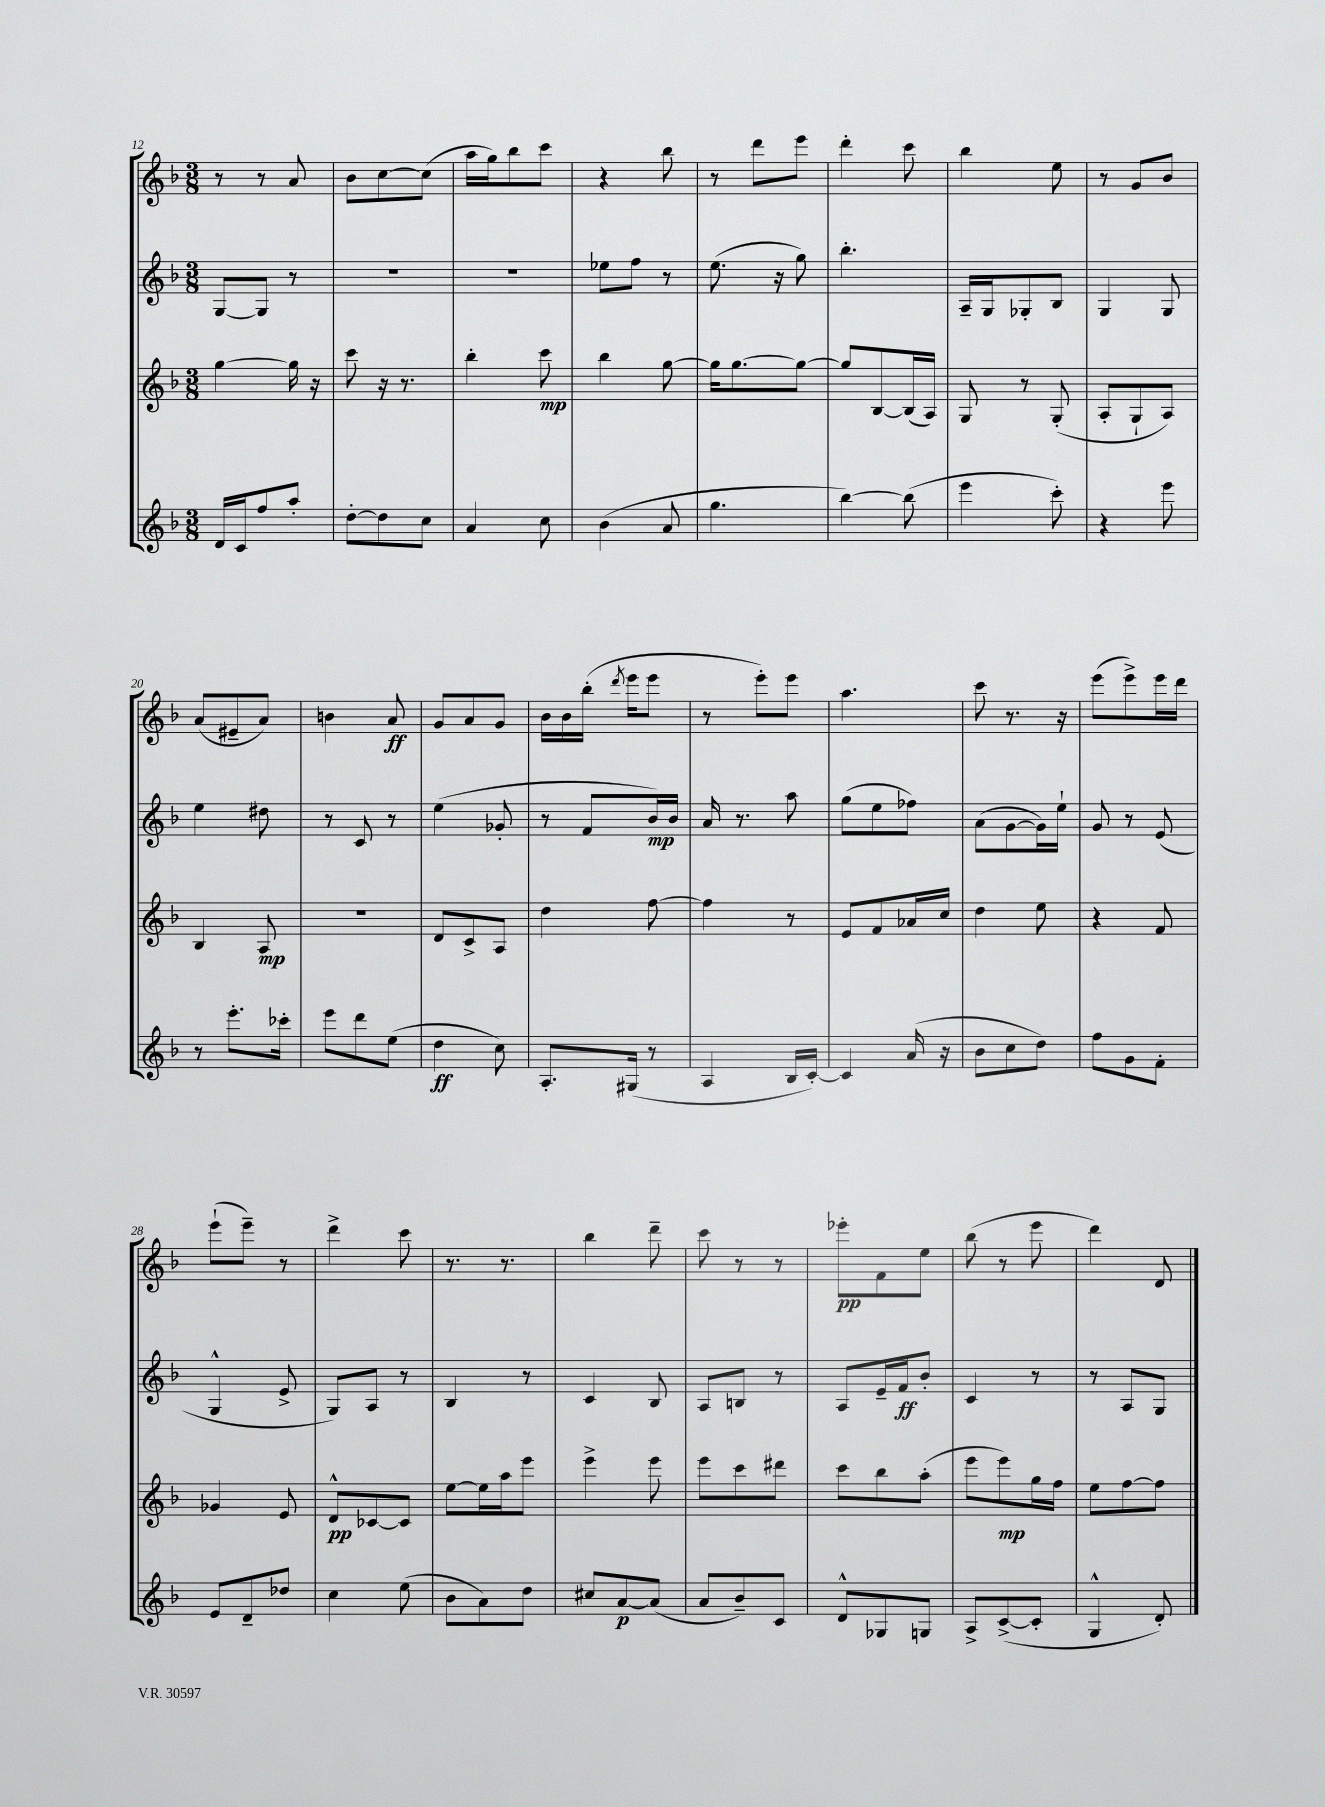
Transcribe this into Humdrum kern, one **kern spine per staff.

**kern	**kern	**kern	**kern
*staff4	*staff3	*staff2	*staff1
*clefG2	*clefG2	*clefG2	*clefG2
*k[b-]	*k[b-]	*k[b-]	*k[b-]
*M3/8	*M3/8	*M3/8	*M3/8
16d	[4gg	[8G	8r
16c	.	.	.
8ff	.	8G]	8r
8aa'	16gg]	8r	8a
.	16r	.	.
=	=	=	=
[8dd'	8ccc	4.r	8b-
8dd]	16r	.	[8cc
.	8.r	.	.
8cc	.	.	(8cc]
=	=	=	=
4a	4bb-'	4.r	16aa
.	.	.	16gg)
.	.	.	8bb-
8cc	8ccc	.	8ccc
=	=	=	=
(4b-	4bb-	8ee-	4r
.	.	8ff	.
8a	[8gg	8r	8bb-
=	=	=	=
4.gg	16gg]	(8.ee	8r
.	[8.gg	.	.
.	.	.	8ddd
.	.	16r	.
.	8gg_	8gg)	8eee
=	=	=	=
[4bb-)	8gg]	4.bb-'	4ddd'
.	[8B-	.	.
(8bb-]	(16B-]	.	8ccc
.	16A)	.	.
=	=	=	=
4eee	8G	16A~	4bb-
.	.	16G	.
.	8r	8G-'	.
8ccc')	(8G'	8B-	8ee
=	=	=	=
4r	8A'	4G	8r
.	8G`	.	8g
8eee	8A)	8G	8b-
=	=	=	=
8r	4B-	4ee	(8a
8.eee'	.	.	8e#~
.	8A	8dd#	8a)
16ccc-'	.	.	.
=	=	=	=
8eee	4.r	8r	4b
8ddd	.	8c	.
(8ee	.	8r	8a
=	=	=	=
4dd	8d	(4ee	8g
.	8c^	.	8a
8cc)	8A	8g-'	8g
=	=	=	=
8.A'	4dd	8r	16b-
.	.	.	16b-
.	.	8f	(16bb-'
.	.	.	8qddd
(16G#	.	.	16eee
8r	[8ff	16b-)	8eee
.	.	16b-	.
=	=	=	=
4A	4ff]	16a	8r
.	.	8.r	.
.	.	.	8eee')
16B-	8r	8aa	8eee
[16c')	.	.	.
=	=	=	=
4c]	8e	(8gg	4.aa
.	8f	8ee	.
(16a	16a-	8ff-)	.
16r	16cc	.	.
=	=	=	=
8b-	4dd	(8a	8ccc
8cc	.	[8g	8.r
8dd)	8ee	16g])	.
.	.	16ee`	16r
=	=	=	=
8ff	4r	8g	(8eee
8g	.	8r	8eee^)
8f'	8f	(8e	16eee
.	.	.	16ddd
=	=	=	=
8e	4g-	4G^^	(8eee`
8d~	.	.	8eee~)
8dd-	8e	8e^	8r
=	=	=	=
4cc	8d^^	8G)	4ddd^
.	[8c-	8A	.
(8ee	8c-]	8r	8ccc
=	=	=	=
8b-	[8ee	4B-	8.r
8a)	16ee]	.	.
.	16aa	.	8.r
8dd	8eee	8r	.
=	=	=	=
8cc#	4eee^	4c	4bb-
[8a	.	.	.
(8a]	8eee	8B-	8ddd~
=	=	=	=
8a	8eee	8A	8ccc
8b-~)	8ccc	8B	8r
8c	8ddd#	8r	8r
=	=	=	=
8d^^	8ccc	8A	8eee-'
8G-	8bb-	16e~	8f
.	.	16f	.
8G	(8aa'	8b-'	8ee
=	=	=	=
8A^	8eee	4c	(8bb-
([8c^	8eee)	.	8r
8c']	16gg	8r	8eee
.	16ff	.	.
=	=	=	=
4G^^	8ee	8r	4ddd)
.	[8ff	8A	.
8d')	8ff]	8G	8d
==	==	==	==
*-	*-	*-	*-
